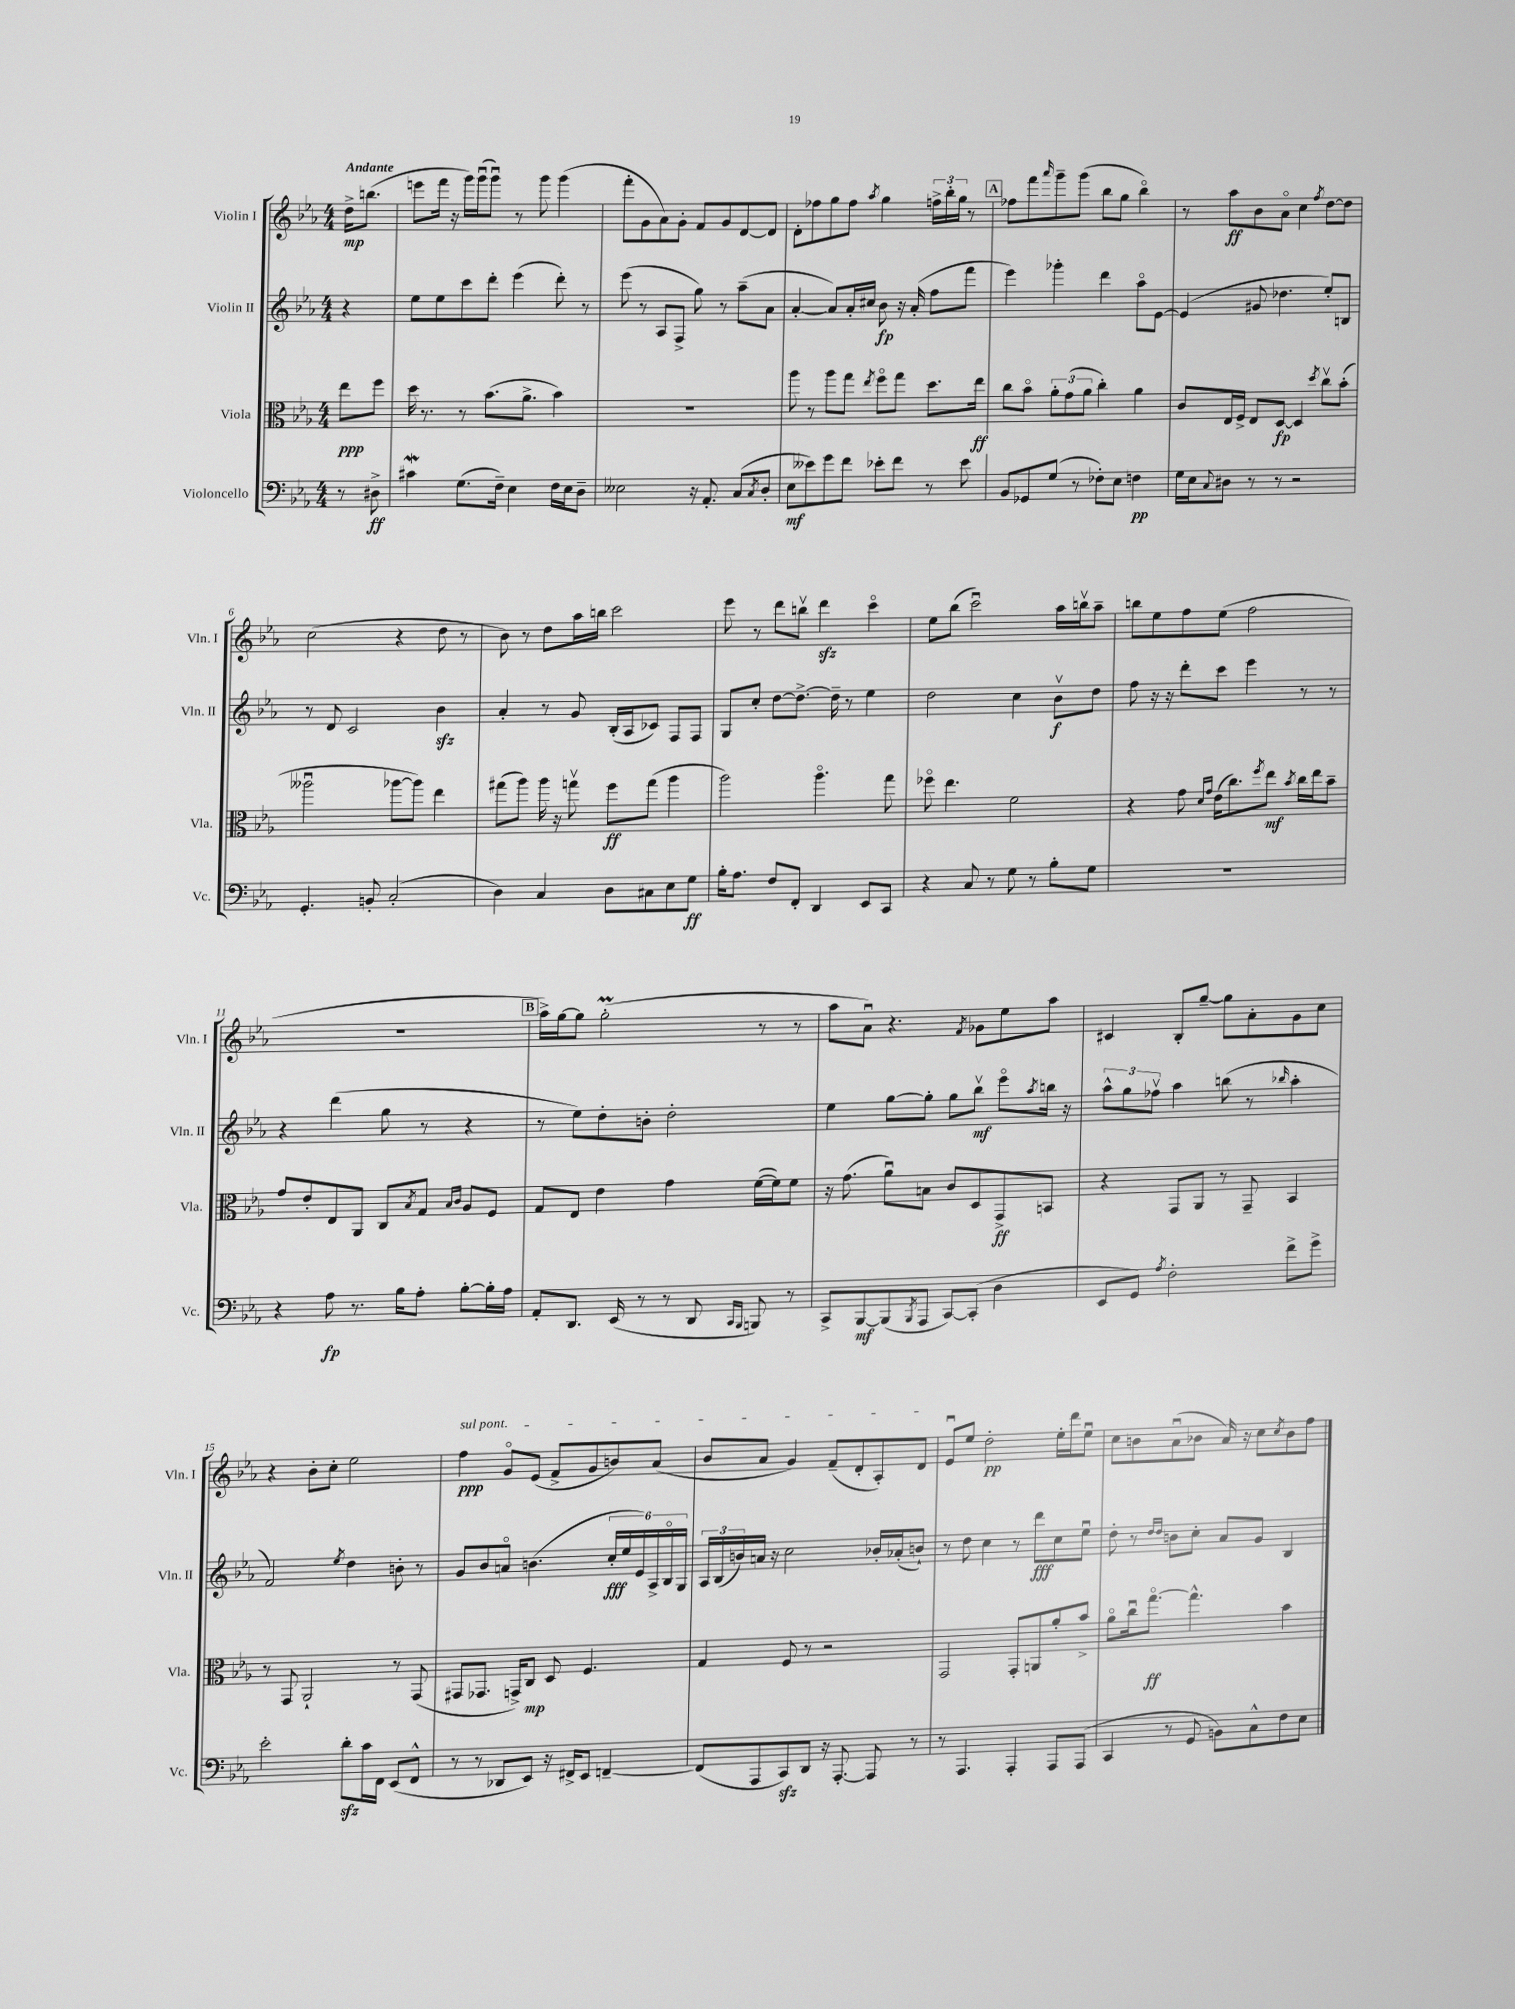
<<
\new StaffGroup <<
\new Staff = "s0" \with { instrumentName = "Violin I" shortInstrumentName = "Vln. I" } {
    \clef treble \key ees \major \numericTimeSignature \time 4/4 \partial 4 \tempo "Andante"
    d''16->\mp b''8.( |
    e'''8 f'''16 r16 g'''16) g'''16\downbow( g'''8\downbow) r8 g'''8 g'''4( |
    f'''8-. g'8 aes'8) g'8-. f'8 g'8 d'8~ d'8 |
    d'8-. fes''8 g''8 fes''8 \acciaccatura { aes''8 } g''4 \tuplet 3/2 { f''16-> bes''16-. g''16 } r8 |
    \mark \markup { \box "A" } fes''8 f'''8 \grace { aes'''16 } g'''8-- g'''8( bes''8 g''8 bes''4\flageolet) |
    r8 aes''8\ff bes'8 aes'8\flageolet c''4 \acciaccatura { f''8 } d''8~ d''8 |
    c''2( r4 d''8 r8 |
    bes'8) r8 d''8 aes''16 b''16 c'''2 |
    ees'''8 r8 d'''8 b''8\upbow d'''4\sfz c'''4\flageolet |
    ees''8 bes''8( c'''2\downbow) aes''16 b''16\upbow aes''8-- |
    b''8 ees''8 f''8 ees''8( f''2 |
    R1 |
    \mark \markup { \box "B" } aes''16->) g''16~ g''8 g''2-.\prall( r8 r8 |
    aes''8 aes'8\downbow) r4. \acciaccatura { f'8 } ges'8 ees''8 aes''8 |
    cis'4 bes8-. g''8~-- g''8 aes'8-. g'8 c''8 |
    r4 bes'8-. c''8-. ees''2 |
    \once \override TextSpanner.bound-details.left.text = \markup { \italic "sul pont." } f''4\ppp\startTextSpan g'8\flageolet ees'8( f'8-> g'8 b'8) aes'8( |
    bes'8 aes'8 g'4) f'8--( d'8-. aes8-.) d'8\stopTextSpan |
    ees'8\downbow ees''8 d''2-.\pp ees''16-. d'''16 ees''8\downbow |
    c''8 b'8 aes'8\downbow( bes'8 aes'16) r16 c''8 \acciaccatura { c''8 } bes'8 f''8 \bar "|." |
}
\new Staff = "s1" \with { instrumentName = "Violin II" shortInstrumentName = "Vln. II" } {
    \clef treble \key ees \major \numericTimeSignature \time 4/4 \partial 4
    r4 |
    ees''8 ees''8 c'''8 d'''8-. ees'''4( d'''8-.) r8 |
    ees'''8( r8 aes8 f8-> g''8) r8 aes''8--( aes'8 |
    aes'4~-. aes'8) aes'16-. cis''16 bes'8\fp r16 aes'16-.( f''8 f'''8 |
    \mark \markup { \box "A" } ees'''4) ges'''4-. d'''4 aes''8\flageolet ees'8~ |
    ees'4( gis'8 des''4. ees''8-.) b8 |
    r8 d'8 c'2 bes'4\sfz |
    aes'4-. r8 g'8 bes16-.( aes16 ces'8) f8 f8 |
    g8 c''8-. d''8~ d''8.~-> d''16-- r8 ees''4 |
    d''2 c''4 bes'8\upbow\f d''8 |
    f''8 r16 r16 d'''8-. c'''8 ees'''4 r8 r8 |
    r4 d'''4( g''8 r8 r4 |
    \mark \markup { \box "B" } r8 ees''8) d''8-. b'8-. d''2-. |
    ees''4 g''8~ g''8-. g''8 bes''8\upbow\mf ees'''8\flageolet \acciaccatura { aes''8 } b''16 r16 |
    \tuplet 3/2 { aes''8-^ g''8 fes''8\upbow } aes''4 b''8( r8 \grace { bes''16 } aes''4-. |
    f'2) \acciaccatura { ees''8 } d''4 b'8-. r8 |
    g'8 bes'8 a'8\flageolet b'4.( \tuplet 6/4 { c''16-.\fff ees''16 ees'16) aes16-> bes16\flageolet g16 } |
    \tuplet 3/2 { aes16 bes16( b'16) } a'16 r16 c''2 bes'16-. aes'16-.( b'8-!) |
    r8 d''8 c''4 r8 d'''8\fff c''8 ees''8\downbow |
    d''8-. r8 \grace { d''16 d''16 } b'8 c''8-. aes'8 g'8 bes4 \bar "|." |
}
\new Staff = "s2" \with { instrumentName = "Viola" shortInstrumentName = "Vla." } {
    \clef alto \key ees \major \numericTimeSignature \time 4/4 \partial 4
    ees''8\ppp f''8 |
    d''16 r8. r8 bes'8.( aes'8.-> bes'4) |
    R1 |
    aes''8 r8 aes''8 g''8 \acciaccatura { ees''8 } f''8\flageolet g''8 d''8. ees''16\ff |
    \mark \markup { \box "A" } c''8 bes'8\flageolet \tuplet 3/2 { aes'8-. g'8( aes'8 } c''4-.) aes'4 |
    c'8 ees16 f16-> ees8 d8~\fp d4 \acciaccatura { d''8 } c''8\upbow bes'8-.( |
    aeses''2\downbow aes''8~ aes''8) ees''4 |
    gis''8( aes''8) aes''16 r16 g''8\upbow f''8\ff g''8( aes''4 |
    aes''2) aes''4.\flageolet g''8 |
    fes''8\flageolet ees''4. f'2 |
    r4 g'8 \grace { d'16 g'16 } ees'16( c''8.) \acciaccatura { f''8 } ees''8\mf \acciaccatura { bes'8 } c''16 ees''16 bes'8-- |
    g'8 ees'8-. ees8 aes,8 c8 \acciaccatura { bes8 } g8 \grace { bes16 c'16 } aes8 f8 |
    \mark \markup { \box "B" } g8 ees8 ees'4 g'4 f'16~( f'16) f'8 |
    r16 g'8.( aes'8\downbow) b8 c'8 d8 g,8->\ff b,8 |
    r4 g,8 aes,8 r8 g,8-- bes,4 |
    r8 g,8 aes,2-! r8 g,8( |
    gis,8 ges,8. g,16->) c8\mp d8 f4. |
    g4 f8 r8 r2 |
    g,2 g,8-. a,8 aes'8-. bes'8-> |
    aes'8\flageolet c''16\downbow g''8.~\flageolet\ff g''4.-^ bes'4 \bar "|." |
}
\new Staff = "s3" \with { instrumentName = "Violoncello" shortInstrumentName = "Vc." } {
    \clef bass \key ees \major \numericTimeSignature \time 4/4 \partial 4
    r8 dis8->\ff |
    cis'4\mordent g8.( f16--) ees4 f16 ees16 d8-- |
    eeses2 r16 aes,8.-. c8( \acciaccatura { c8 } d8-. |
    ees8\mf eeses'8) g'8 f'8 ees'8-. f'8 r8 ees'8 |
    \mark \markup { \box "A" } bes,8 ges,8 g8( r8 fes8-.) ees8 f4\pp |
    g16 ees16 \appoggiatura { c8 } dis8 r8 r8 r2 |
    g,4.-. b,8-. c2-.( |
    d4) c4 d8 cis8 ees8 g8\ff |
    bes16-. aes8. f8 f,8-. d,4 ees,8 c,8 |
    r4 c8 r8 g8 r8 bes8-. g8 |
    R1 |
    r4 aes8\fp r8. bes16 aes8-. bes8~-. bes16-. aes16 |
    \mark \markup { \box "B" } aes,8-. d,8. ees,16( r8 r8 d,8 \grace { c,16 bes,,16 } b,,8) r8 |
    c,8-> bes,,8~\mf bes,,8( \acciaccatura { bes,,8 } aes,,8 c,8~) c,8-.( d4 |
    ees,8 g,8) \acciaccatura { aes8 } f2-. f'8-> g'8-> |
    ees'2-. d'8-.\sfz c'16 f,16 ees,8( f,8-^ |
    r8 r8 des,8 ees,8) r16 fis,16-> ees,8 f,4~-- |
    f,8( aes,,8 c,8\sfz) d,8 r16 aes,,8.~-. aes,,8 r8 |
    r8 aes,,4. aes,,4-. aes,,8 aes,,8( |
    c,4 r8 g,8 b,8) c8-^ f8 ees8 \bar "|." |
}
>>
>>
